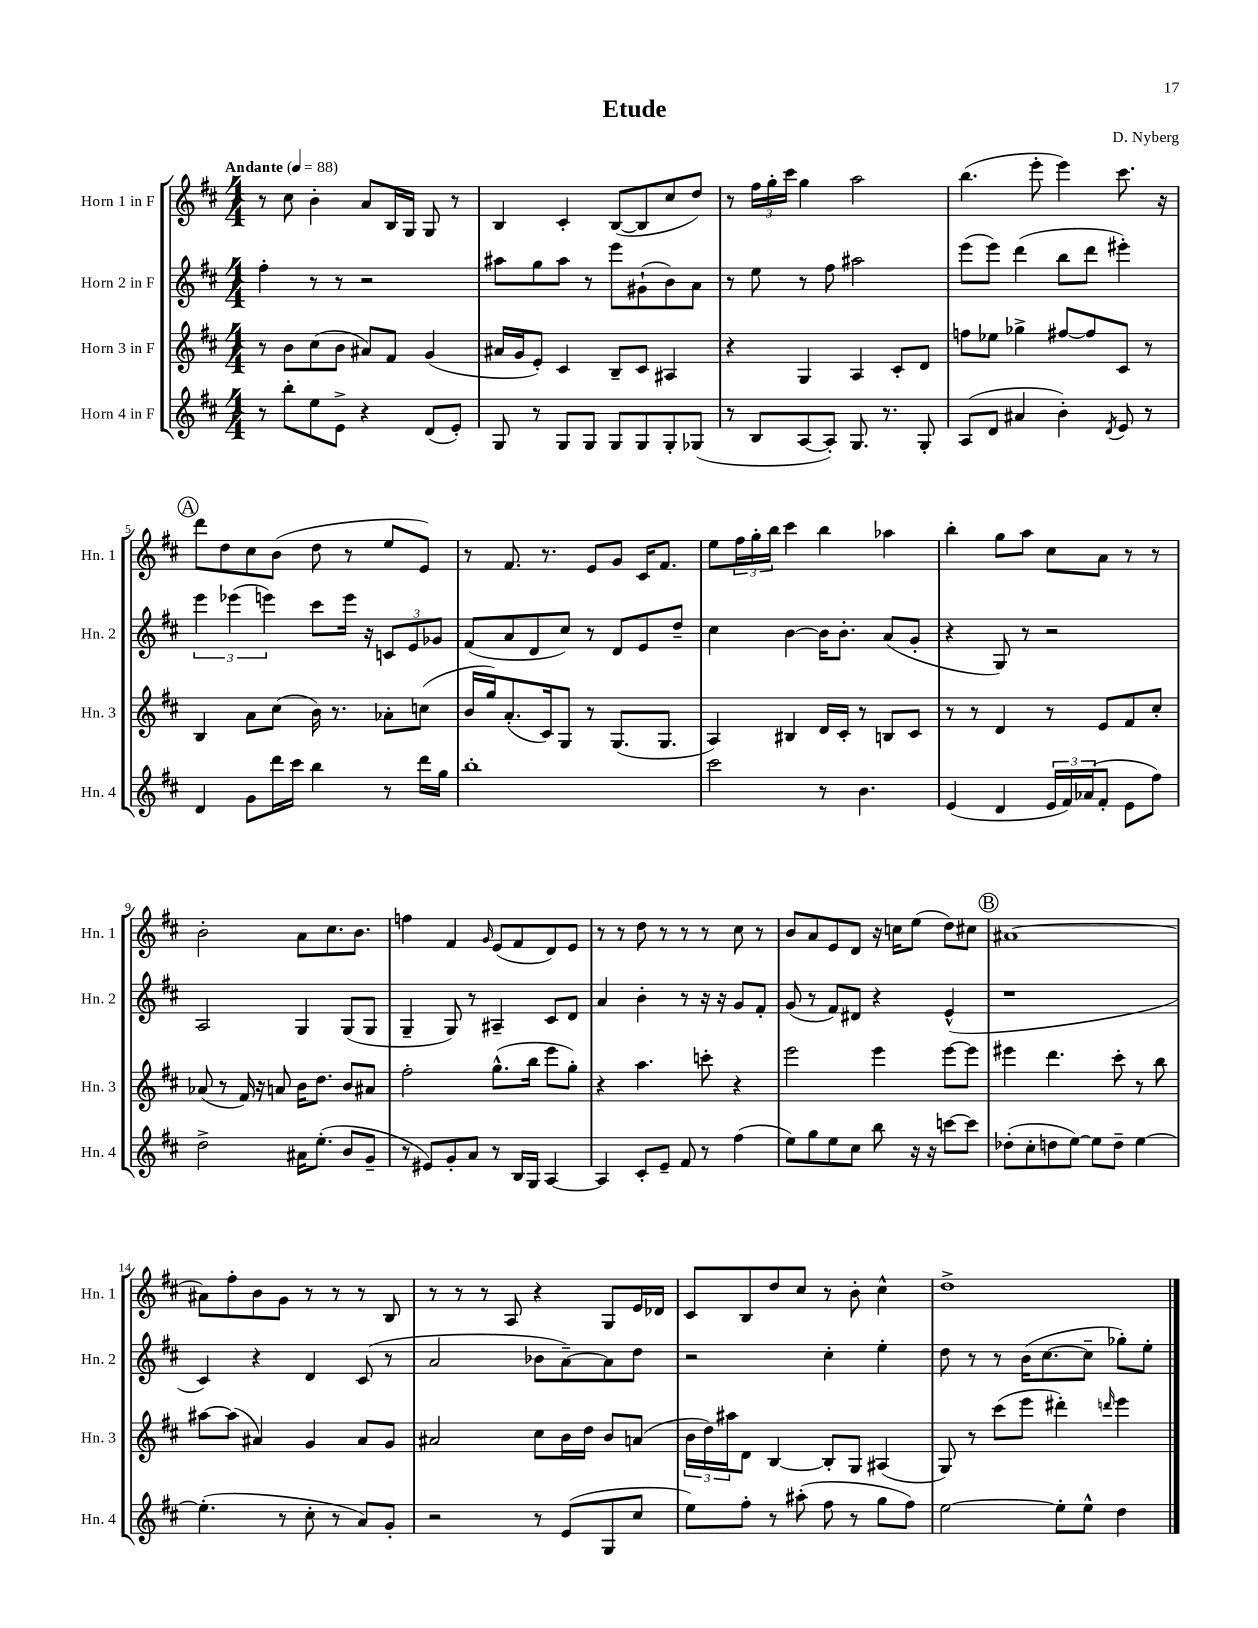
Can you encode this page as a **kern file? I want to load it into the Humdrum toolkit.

**kern	**kern	**kern	**kern
*part4	*part3	*part2	*part1
*staff4	*staff3	*staff2	*staff1
*I"Horn 4 in F	*I"Horn 3 in F	*I"Horn 2 in F	*I"Horn 1 in F
*I'Hn. 4	*I'Hn. 3	*I'Hn. 2	*I'Hn. 1
*clefG2	*clefG2	*clefG2	*clefG2
*k[f#c#]	*k[f#c#]	*k[f#c#]	*k[f#c#]
*M4/4	*M4/4	*M4/4	*M4/4
*MM88	*MM88	*MM88	*MM88
=1	=1	=1	=1
!	!	!	!LO:TX:a:B:t=Andante
8r	8r	4ff#'\	8r
8bb'\L	8b\L	.	8cc#\
8ee\	(8cc#\	8r	4b'\
8e^\J	8b\J	8r	.
4r	8a#X/L)	2r	8a/L
.	8f#/J	.	16B/L
.	.	.	16G/JJ
(8d/L	(4g/	.	8G/
8e'/J)	.	.	8r
=2	=2	=2	=2
8G/	16a#X/LL	8aa#X\L	4B/
.	16g/J	.	.
8r	8e'/J)	8gg\	.
8G/L	4c#/	8aa#\J	4c#'/
8G/J	.	8r	.
8G/L	8B~/L	8eee\L	([8B/L
8G/	8c#/J	(8g#X`\	8B/]
8G'/	4A#X/	8b\)	8cc#/
(8G-X/J	.	8a\J	8dd/J)
=3	=3	=3	=3
8r	4r	8r	8r
8B/L	.	8ee\	24ff#\LL
.	.	.	24gg'\
.	.	.	24ccc#\JJ
[8A/	4G/	8r	4gg\
8A'/J])	.	8ff#\	.
8.G/	4A/	2aa#X\	2aa\
8.r	.	.	.
.	8c#'/L	.	.
8G'/	8d/J	.	.
=4	=4	=4	=4
(8A/L	8ffn\L	(8eee\L	(4.bb\
8d/J	8ee-X\J	8eee\J)	.
4a#X/	4gg-X^\	(4ddd\	.
.	.	.	8eee'\
4b'\)	[8ff#X/L	8bb\L	4eee\)
.	8ff#/]	8ddd\J	.
8qd/	.	.	.
8e/	8c#/J	4eee#X'\)	8.ccc#\
8r	8r	.	.
.	.	.	16r
!!LO:LB:g=z
!!LO:REH:place=s1:t=A
=5	=5	=5	=5
4d/	4B/	6eee\	8ddd\L
.	.	.	8dd\
.	.	(6eee-X\	.
8g\L	8a\L	.	8cc#\
.	.	6eeen\)	.
16ddd\L	(8cc#\J	.	(8b\J
16ccc#\JJ	.	.	.
4bb\	16b\)	8ccc#\L	8dd\
.	8.r	.	.
.	.	16eee\Jk	8r
.	.	16r	.
8r	8a-X'\L	12cn/L	8ee/L
.	.	12e/	.
16ddd\LL	(8ccn\J	.	8e/J)
.	.	12g-X/J	.
16gg\JJ	.	.	.
=6	=6	=6	=6
1bb'	16b/LL	(8f#/L	8r
.	16gg/J)	.	.
.	(8.a'/	8a/	8.f#/
.	.	8d/	.
.	16c#/k)	.	8.r
.	8G/J	8cc#/J)	.
.	8r	8r	8e/L
.	(8.G/L	8d/L	8g/J
.	.	8e/	16c#/KL
.	8.G/J	.	8.f#/J
.	.	8dd~/J	.
=7	=7	=7	=7
2ccc#\	4A/)	4cc#\	8ee\L
.	.	.	24ff#\L
.	.	.	24gg'\
.	.	.	24bb\JJ
.	4B#X/	[4b\	4ccc#\
8r	16d/LL	16b\KL]	4bb\
.	16c#'/JJ	8.b'\J	.
4.b\	8r	.	.
.	8Bn/L	(8a/L	4aa-X\
.	8c#/J	8g'/J	.
=8	=8	=8	=8
(4e/	8r	4r	4bb'\
.	8r	.	.
4d/	4d/	8G/)	8gg\L
.	.	8r	8aa\J
24e/LL	8r	2r	8cc#\L
24f#/)	.	.	.
(24a-X/J	.	.	.
8f#'/J	8e/L	.	8a\J
8e\L	8f#/	.	8r
8ff#\J)	8cc#'/J	.	8r
!!LO:LB:g=z
=9	=9	=9	=9
2dd^\	(8a-X/	2A/	2b'\
.	8r	.	.
.	16f#/)	.	.
.	16r	.	.
.	8an/	.	.
16a#X\KL	16b\KL	4G/	8a\L
(8.ee'\J	8.dd\J	.	.
.	.	.	8.cc#\
8b/L	8b/L	(8G/L	.
.	.	.	8.b\J
8g~/J	8a#X/J	8G/J	.
=10	=10	=10	=10
8r	2ff#'\	4G~/	4ffn\
8e#X/L)	.	.	.
8g'/	.	8G/)	4f#/
8a/J	.	8r	.
.	.	.	16qqg/
8r	(8.gg^^\L	4A#X~/	(8e/L
16B/LL	.	.	8f#/
16G/JJ	16bb\Jk	.	.
[4A/	8eee\L	8c#/L	8d/)
.	8gg'\J)	8d/J	8e/J
=11	=11	=11	=11
4A/]	4r	4a/	8r
.	.	.	8r
8c#'/L	4.aa\	4b'\	8dd\
8e~/J	.	.	8r
8f#/	.	8r	8r
8r	8cccn'\	16r	8r
.	.	16r	.
(4ff#\	4r	8g/L	8cc#\
.	.	8f#'/J	8r
=12	=12	=12	=12
8ee\L)	2eee\	(8g/	8b/L
8gg\	.	8r	8a/
8ee\	.	8f#/L)	8e/
8cc#\J	.	8d#X/J	8d/J
8bb\	4eee\	4r	16r
.	.	.	16ccn\KL
16r	.	.	(8ee\J
16r	.	.	.
[8cccn\L	[8eee\L	(4e^^/	8dd\L)
8ccc\J]	8eee\J]	.	8cc#X\J
!!LO:REH:place=s1:t=B
=13	=13	=13	=13
(8dd-X'\L	4eee#X\	1r	[1a#X
8cc#'\	.	.	.
8ddn\	4.ddd\	.	.
[8ee\J)	.	.	.
8ee\L]	.	.	.
8dd~\J	8ccc#'\	.	.
[4ee\	8r	.	.
.	8bb\	.	.
!!LO:LB:g=z
=14	=14	=14	=14
(4.ee'\]	[8aa#X\L	4c#/)	8a#X\L]
.	(8aa#\J]	.	8ff#'\
.	4a#X/)	4r	8b\
8r	.	.	8g\J
8cc#'\	4g/	4d/	8r
8r	.	.	8r
8a/L)	8a#/L	(8c#/	8r
8g'/J	8g/J	8r	8B/
=15	=15	=15	=15
2r	2a#X/	2a/	8r
.	.	.	8r
.	.	.	8r
.	.	.	8A/
8r	8cc#\L	8b-X\L	4r
(8e/L	16b\L	[8a~\)	.
.	16dd\JJ	.	.
8G/	8b/L	8a\]	8G/L
8cc#/J	(8an/J	8dd\J	16e/L
.	.	.	16d-X/JJ
=16	=16	=16	=16
8ee\L)	24b\LL	2r	8c#/L
.	24dd\)	.	.
.	24aa#X\J	.	.
8ff#'\J	8d\J	.	8B/
8r	[4B/	.	8dd/
(8aa#X'\	.	.	8cc#/J
8ff#\	8B'/L]	4cc#'\	8r
8r	8G/J	.	8b'\
8gg\L	(4A#X/	4ee'\	4cc#^^\
8ff#\J)	.	.	.
=17	=17	=17	=17
[2ee\	8G/)	8dd\	1dd^
.	8r	8r	.
.	(8ccc#\L	8r	.
.	8eee\J	(16b\KL	.
.	.	[8.cc#\	.
8ee'\L]	4ddd#X'\)	.	.
8ee^^\J	.	8cc#~\J]	.
.	16qqdddn/	.	.
4dd\	4eee\	8gg-X'\L)	.
.	.	8ee'\J	.
==	==	==	==
*-	*-	*-	*-
